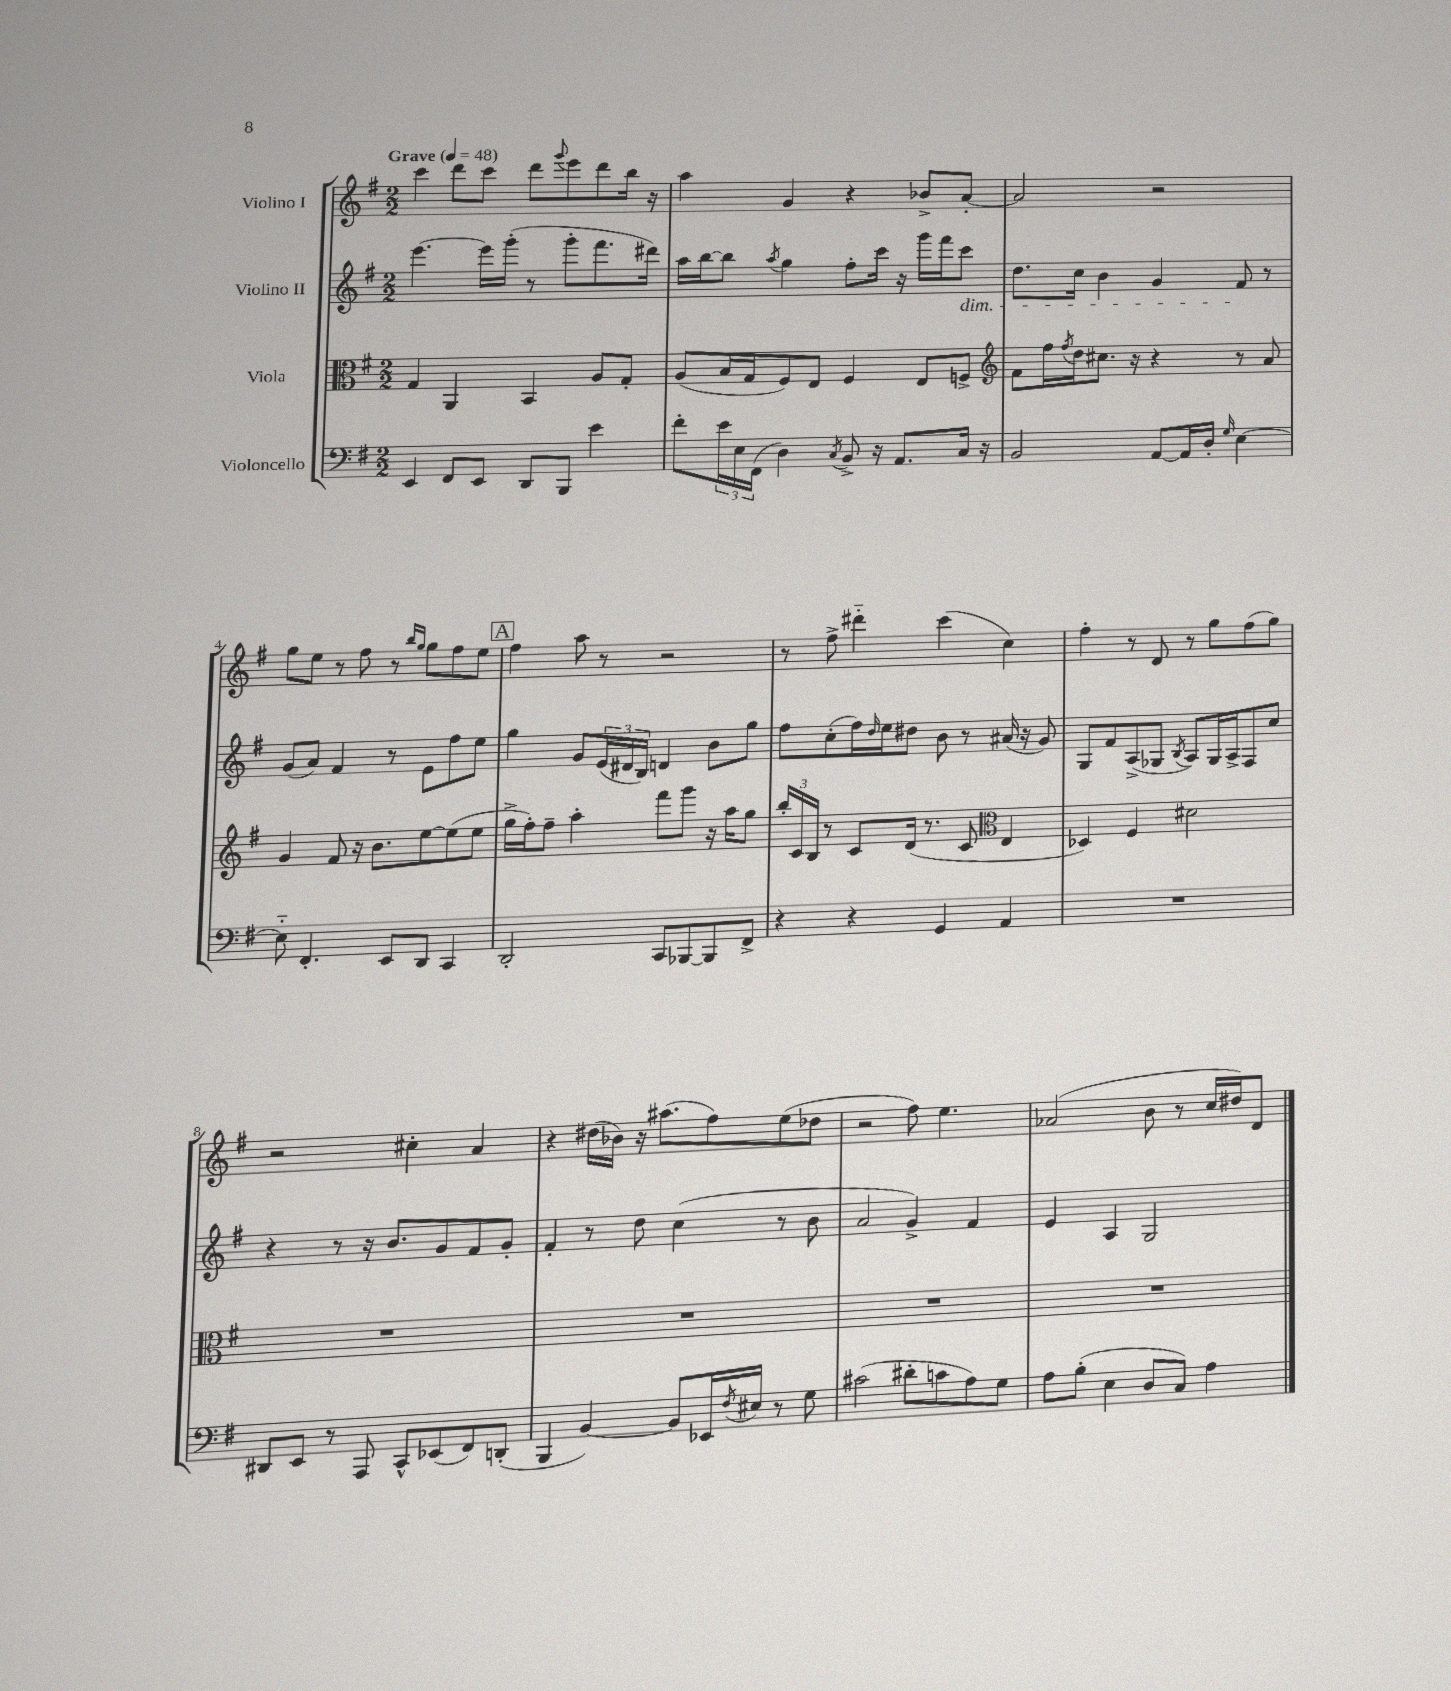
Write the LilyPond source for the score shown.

<<
\new StaffGroup <<
\new Staff = "s0" \with { instrumentName = "Violino I" } {
    \clef treble \key g \major \numericTimeSignature \time 2/2 \tempo "Grave" 4 = 48
    c'''4 d'''8 c'''8 d'''8 \appoggiatura { g'''8 } e'''8 d'''8 b''16 r16 |
    a''4 g'4 r4 bes'8-> a'8~-. |
    a'2 r2 |
    g''8 e''8 r8 fis''8 r8 \grace { b''16 g''16 } g''8 fis''8 e''8 |
    \mark \markup { \box "A" } fis''4 a''8 r8 r2 |
    r8 fis''8-> dis'''4-_ c'''4( c''4) |
    fis''4-. r8 d'8 r8 g''8 fis''8( g''8) |
    r2 cis''4-. a'4 |
    r4 dis''16( bes'16) r16 ais''8.( fis''8) e''8( des''8 |
    r2 fis''8) e''4. |
    aes'2( b'8 r8 c''16 dis''16) d'8 \bar "|." |
}
\new Staff = "s1" \with { instrumentName = "Violino II" } {
    \clef treble \key g \major \numericTimeSignature \time 2/2
    e'''4.~ e'''16 g'''16-.( r8 g'''8-. fis'''8. dis'''16) |
    a''16 b''16~ b''8 \acciaccatura { a''8 } g''4 fis''8-. c'''16 r16 g'''16 fis'''16 c'''8\dim |
    d''8. c''16 b'4 g'4 fis'8\! r8 |
    g'8( a'8) fis'4 r8 e'8 fis''8 e''8 |
    \mark \markup { \box "A" } g''4 g'8 \tuplet 3/2 { e'16( dis'16 b16) } d'4 b'8 g''8 |
    fis''8 c''8-.( fis''16) \grace { d''16 } e''16 dis''8 b'8 r8 ais'16( r16 g'8) |
    g8 fis'8 a8->( ges8 \acciaccatura { b8 } a8) ges16 a16-> fis8 c''8 |
    r4 r8 r16 b'8. g'8 fis'8 g'8-. |
    fis'4-. r8 d''8 c''4( r8 b'8 |
    a'2 g'4->) fis'4 |
    e'4 a4 g2 \bar "|." |
}
\new Staff = "s2" \with { instrumentName = "Viola" } {
    \clef alto \key g \major \numericTimeSignature \time 2/2
    g4 a,4 b,4 a8 g8-. |
    a8( b16 g16 fis8) e8 fis4 e8 f8-> |
    \clef treble fis'8 fis''16 \acciaccatura { fis''8 } d''16 cis''8. r16 r4 r8 a'8 |
    g'4 fis'8 r16 b'8. e''8~ e''8( e''8 |
    \mark \markup { \box "A" } g''16-> fis''16-.) fis''8-- a''4-. fis'''8 g'''8 r16 a''16 g''8 |
    \tuplet 3/2 { b''16-. c'16 b16 } r8 c'8 d'16( r8. c'8 \clef alto e4 |
    des4) fis4 dis'2 |
    R1 |
    R1 |
    R1 |
    R1 \bar "|." |
}
\new Staff = "s3" \with { instrumentName = "Violoncello" } {
    \clef bass \key g \major \numericTimeSignature \time 2/2
    e,4 fis,8 e,8 d,8 b,,8 e'4 |
    fis'8-. \tuplet 3/2 { e'16 e16 fis,16( } d4) \acciaccatura { c8 } b,8-> r16 a,8. c16 r16 |
    b,2 a,8~ a,16 d16-. \grace { g16 } e4~ |
    e8-_ fis,4.-. e,8 d,8 c,4 |
    \mark \markup { \box "A" } d,2-. c,8 bes,,8~ bes,,8 fis,8-> |
    r4 r4 g,4 a,4 |
    R1 |
    dis,8 e,8 r8 a,,8 c,8-^ ees,8( fis,8) d,8-.( |
    b,,4 b,4~) b,8 ees,16 \acciaccatura { fis8 } eis16 r8 g8 |
    cis'2( dis'8-. c'8 a8) g8 |
    a8 b8-.( e4 d8 c8) a4 \bar "|." |
}
>>
>>
